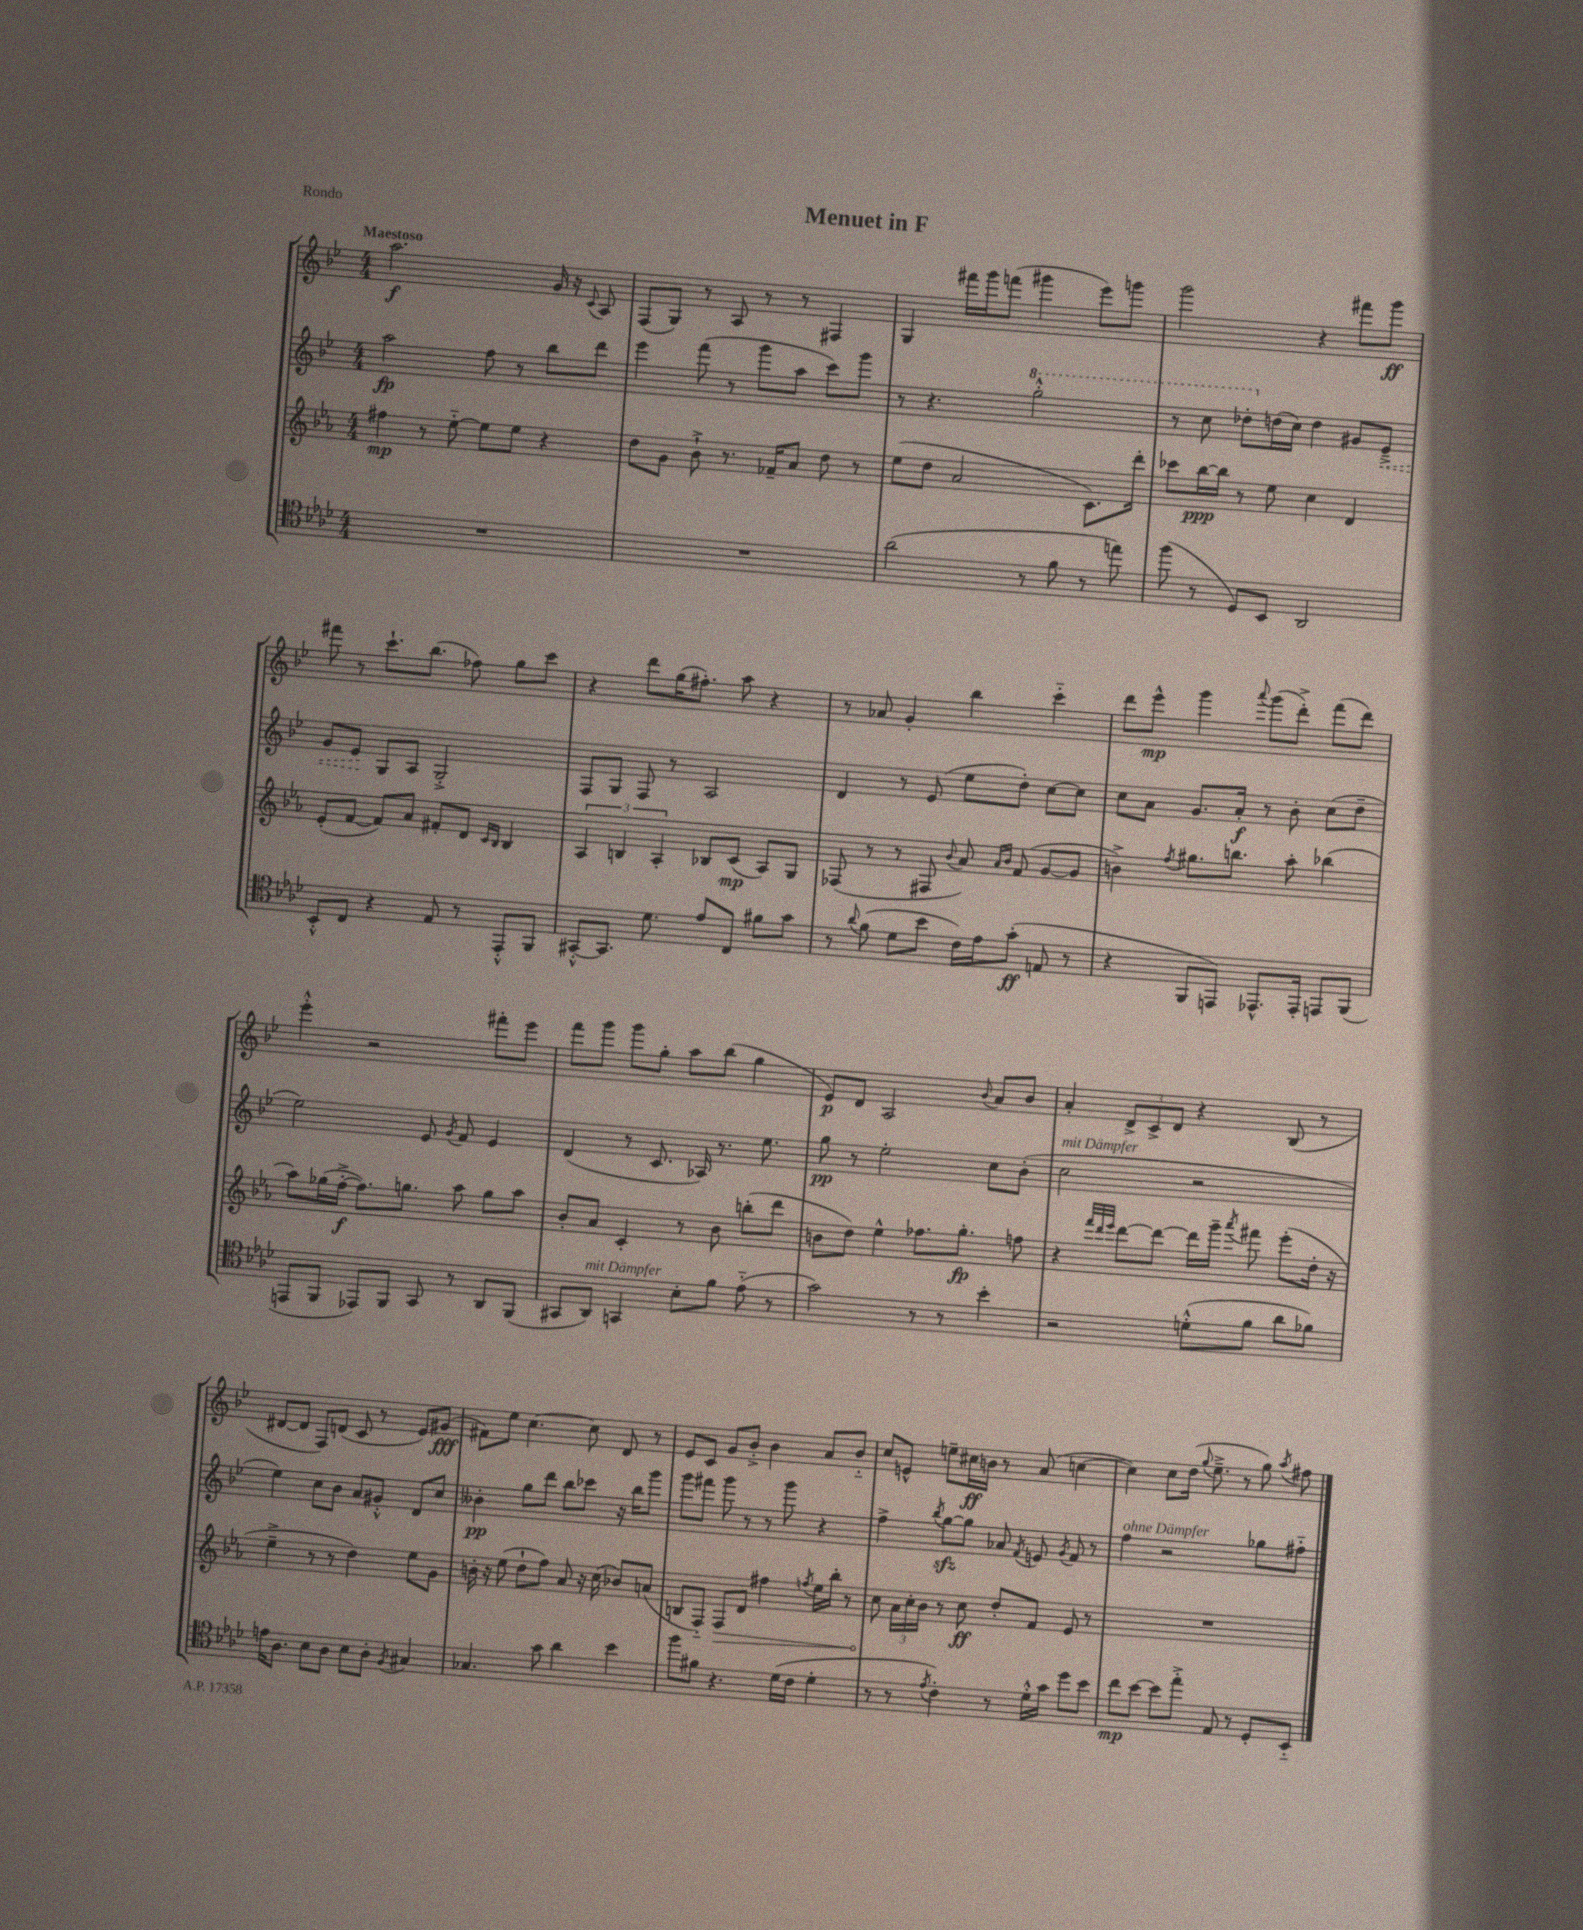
\header { title = "Menuet in F" piece = "Rondo" }
<<
\new StaffGroup <<
\new Staff = "s0" {
    \clef treble \key bes \major \numericTimeSignature \time 4/4 \tempo "Maestoso"
    \autoBeamOff a''2.\f g'16 r16 \appoggiatura { c'8 } a8 |
    f8[( g8]) r8 a8 r8 r8 fis4 |
    g4 fis'''16[ g'''16 f'''8]( gis'''4 ees'''8[) g'''8] |
    g'''2 r4 fis'''8[ g'''8]\ff |
    fis'''8 r8 c'''8.[-! bes''8.]( fes''8) g''8[ c'''8] |
    r4 d'''8[ g''16( fis''8.]-.) a''8 r4 |
    r8 aes'8 g'4-. bes''4 c'''4-_ |
    d'''8[ ees'''8]-^\mp g'''4 \appoggiatura { a'''8 } g'''8[( d'''8]-.->) f'''8[( d'''8]) |
    ees'''4-.-^ r2 fis'''8[-. ees'''8] |
    f'''8[ g'''8] g'''8[ g''8]-. a''8[ bes''8]( g''4 |
    ees'8[\p) d'8] a2 \appoggiatura { bes'8 } a'8[ bes'8] |
    a'4-. \tuplet 3/2 { d'8[-> c'8-> d'8] } r4 bes8( r8 |
    dis'8[~ dis'8] f8[) d'8]( c'8 r8 ees'8[) gis'8]\fff( |
    fis'8[) ees''8] c''4.~ c''8 d'8 r8 |
    ees'8[ c'8] g'8[ bes'8]-.-> bes'4 a'8[ bes'8]-_ |
    c''8[ e'8]-^ e''8[-- cis''16\ff b'16] r8 a'8( c''4~ |
    c''4) c''8[ d''16]( \appoggiatura { g''8 } ees''8.---> r8 g''8) \acciaccatura { a''8 } fis''8 \bar "|." |
}
\new Staff = "s1" {
    \clef treble \key bes \major \numericTimeSignature \time 4/4
    \autoBeamOff a''2\fp f''8 r8 bes''8[ d'''8] |
    ees'''4 f'''8( r8 g'''8[ a''8] c'''8[) g'''8] |
    r8 r4. \ottava #1 g'''2-.-^ |
    r8 c'''8 des'''8[-. \ottava #0 d''!16( c''16]) d''4 gis'8[ \once \override Hairpin.style = #'dashed-line ees'8]--->\< |
    g'8[ ees'8]\! g8[ a8] g2-.-> |
    f8[ g8] f8 r8 a2 |
    d'4 r8 ees'8( ees''8[ d''8]-.) c''8[~ c''8] |
    c''8[ a'8] g'8.[ a'16]-.\f r8 bes'8-. c''8[( d''8]-- |
    ees''2) ees'8 \acciaccatura { g'8 } f'8 ees'4 |
    d'4( r8 c'8. aes16) r8. ees''8. |
    g''8\pp r8 ees''2-. c''8[ bes'8]-.( |
    c''2^\markup { \italic "mit Dämpfer" } r2 |
    ees''4) c''8[ bes'8] a'8[ gis'8]-.-^ d'8[ c''8] |
    beses'4-.\pp g''8[ d'''8] bes''8[ ces'''8] r16 bes''16[ g'''8] |
    g'''8[ fis'''8] g'''8 r8 r8 g'''8 r4 |
    f''4-> \acciaccatura { bes''8 } g''8[~\sfz g''8] aes'8 \acciaccatura { f'8 } e'8 \acciaccatura { g'8 } f'8 r8 |
    f''4^\markup { \italic "ohne Dämpfer" } r2 ges''8[ fis''8]-_ \bar "|." |
}
\new Staff = "s2" {
    \clef treble \key ees \major \numericTimeSignature \time 4/4
    \autoBeamOff fis''4\mp r8 ees''8~-_ ees''8[ ees''8] r4 |
    d''8[ g'8] bes'8-!-> r8. fes'16[-- aes'8] d''8 r8 |
    ees''8[( d''8] aes'2 c'8.[) d'''16]-. |
    ces'''8[ bes''16~\ppp bes''16] r8 ees''8 c''4 d'4 |
    ees'8[-.( f'8]~ f'8[) aes'8] fis'8[-. d'8] \grace { c'16[ bes16] } bes4 |
    \tuplet 3/2 { aes4 b4 aes4-. } bes8[ c'8]\mp( aes8[) g8] |
    fes8( r8 r8 fis8 \appoggiatura { bes'8 } aes'8) \grace { aes'16[ bes'16] } f'8( g'8[~ g'8] |
    b'4->) \acciaccatura { f''8 } gis''8.[ b''8.] aes''8-. bes''4( |
    aes''8[) ges''16( f''16]~-.->\f f''8.[) g''8.] aes''8 g''8[ aes''8] |
    bes'8[-. aes'8] c'4-. r8 bes'8 b''8[-.( d'''8] |
    b'8[ d''8]) ees''4-^ fes''8.[ g''8.]-.\fp f''8 |
    r4 \grace { f'''32[ d'''32 ees'''32] } d'''8[~ d'''8]~ d'''16[ g'''16]-- \acciaccatura { aes'''8 } fis'''8 ees'''8[-.( d''16]-. r16 |
    ees''4---> r8 r8 d''4) ees''8[ g'8] |
    b'16-. r16 ees''8( d''8[-! f''8]) aes'8 r16 c''16( bes'8[) a'8]( |
    b8[ f8]-_) \once \override Hairpin.circled-tip = ##t f8[\> d'8] fis''4 \acciaccatura { f''8 } ees''16[ bes''16]-. r8 |
    c''8\! \tuplet 3/2 { aes'16[ c''16-. bes'16] } r8 c''8\ff d''8[-. f'8] ees'8 r8 |
    R1 \bar "|." |
}
\new Staff = "s3" {
    \clef tenor \key aes \major \numericTimeSignature \time 4/4
    \autoBeamOff R1 |
    R1 |
    aes'2( r8 f'8 r8 e''8) |
    f''8( r8 des8[) bes,8] aes,2 |
    bes,8[-.-^ c8] r4 ees8 r8 ees,8[-.-^ f,8] |
    gis,8[~-.-^ gis,8.] des'8. ees'8[ c8] fis'8[ g'8] |
    r8 \appoggiatura { aes'8 } f'8( des'8[ bes'8] c'16[) ees'16 g'8]-.\ff( e8 r8 |
    r4 f,8[ e,8]) ees,8.[-^ ees,16]-. e,8[ f,8]( |
    e,8[ f,8] ees,8[) f,8] g,8 r8 aes,8[ f,8]( |
    gis,8[ aes,8]^\markup { \italic "mit Dämpfer" }) g,4 bes8[-. f'8] ees'8-_( r8 |
    g'2) r8 r8 bes'4-. |
    r2 d'8[-.-^( f'8] aes'8[ fes'8]) |
    e'16[ aes8.] bes8[ aes8] bes8[ aes8]-. \acciaccatura { f8 } gis4 |
    ges4. g'8 aes'4 bes'4 |
    f''8[ fis'8] r4. des'16[( c'16] des'4-. |
    r8 r8 \acciaccatura { ees'8 } c'4-.) r8 des'16[-.-^ g'16] des''8[ bes'8] |
    c''8[\mp bes'8]~ bes'8[ ees''8]-.-> ees8 r8 des8[-. bes,8]-_ \bar "|." |
}
>>
>>
\layout { \context { \Score \remove "Bar_number_engraver" } }
